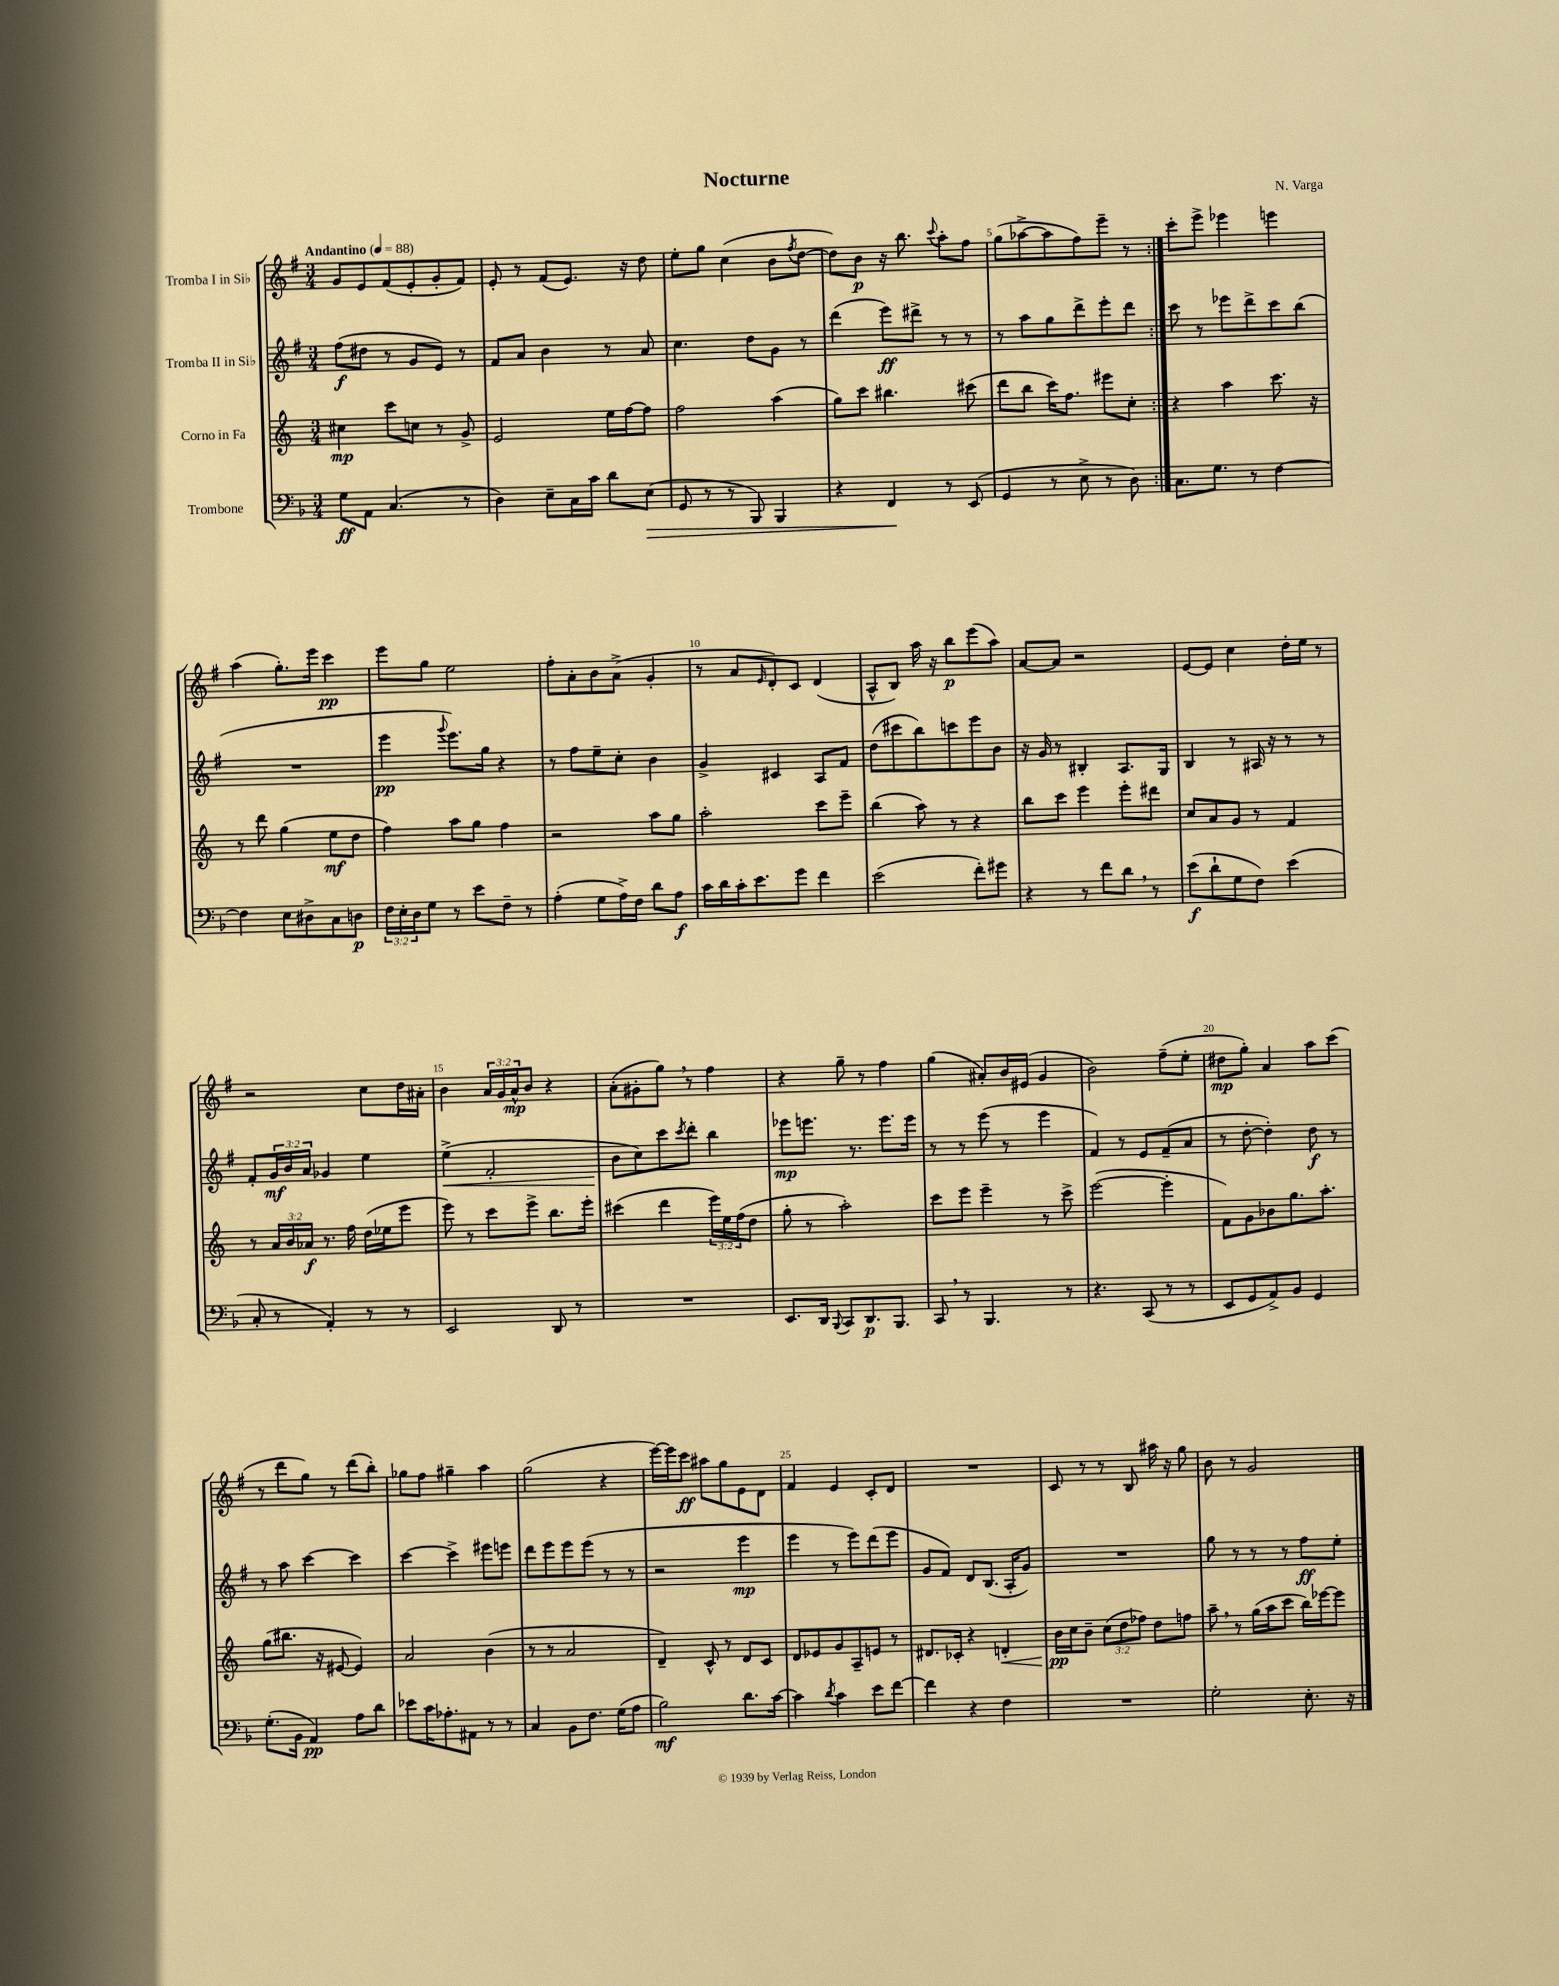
\header { title = "Nocturne" composer = "N. Varga" }
<<
\new StaffGroup <<
\new Staff = "s0" \with { instrumentName = "Tromba I in Sib" } {
    \clef treble \key g \major \numericTimeSignature \time 3/4 \override Staff.TupletNumber.text = #tuplet-number::calc-fraction-text \tempo "Andantino" 4 = 88
    \repeat volta 2 { g'8 e'8 fis'8( e'8-. g'8-. fis'8) |
    e'8-. r8 fis'8( e'8.) r16 d''8 |
    e''8-. g''8 c''4( b'8 \acciaccatura { fis''8 } d''8~ |
    d''8) b'8\p r16 b''8. \appoggiatura { c'''8 } a''8-. fis''8 |
    g''8( aes''8~-> aes''8 fis''8) e'''8-- r8 | }
    c'''8-. e'''8-> ees'''4 e'''4 |
    a''4( g''8.-.) e'''16 c'''4\pp |
    e'''8 g''8 e''2 |
    fis''8-. a'8-. b'8 a'8->( g'4-. |
    r8 a'8 \grace { e'16 } d'8-.) c'8 d'4( |
    a8-^ b8) a''16 r16 b''8\p e'''8( a''8) |
    a'8~ a'8 r2 |
    e'8~ e'8 c''4 d''16-. e''16 r8 |
    r2 c''8 d''16 ais'16-. |
    b'4 \tuplet 3/2 { a'16 g'16 a'16-^\mp } b'8 r4 |
    a'8-.( gis'8-. g''8) \breathe r8 fis''4 |
    r4 g''8-- r8 fis''4 |
    g''4( ais'8-.) b'16 eis'16( g'4 |
    b'2) fis''8--( e''8-. |
    dis''8\mp g''8-.) a'4 a''8 c'''8( |
    r8 d'''8 g''8) r8 d'''8( b''8-.) |
    ges''8 fis''8 gis''4-- a''4 |
    g''2( r4 |
    e'''16~) e'''16 c'''8\ff ais''8 g''8 e'8 d'8 |
    fis'4 e'4 c'8-. d'8 |
    R2. |
    c'8 r8 r8 b8 ais''16 r16 g''8 |
    b'8 r8 g'2 \bar "|." |
}
\new Staff = "s1" \with { instrumentName = "Tromba II in Sib" } {
    \clef treble \key g \major \numericTimeSignature \time 3/4 \override Staff.TupletNumber.text = #tuplet-number::calc-fraction-text
    \repeat volta 2 { fis''8\f( dis''8 r8 g'8 e'8) r8 |
    fis'8 a'8 b'4 r8 a'8 |
    c''4. d''8 g'8 r8 |
    d'''4( e'''8\ff) dis'''8-> r8 r8 |
    r8 a''8 g''8 d'''8-> e'''8-. d'''8 | }
    c'''8 r8 ees'''8 d'''8-> c'''8 b''8( |
    R2. |
    e'''4\pp \appoggiatura { g'''8 } e'''8.) g''16 r4 |
    r8 fis''8 e''8-- c''8-. b'4 |
    g'4-> cis'4 a8 fis'8 |
    d''8( cis'''8 b''8) c'''8 e'''8 b'8 |
    r16 g'16 r8 bis4-. a8. g16 |
    b4 r8 ais16 r16 r8 r8 |
    fis'8-. \tuplet 3/2 { g'16\mf b'16 a'16 } ges'4 e''4 |
    e''4->\<( fis'2-. |
    b'8\! c''8) c'''8 \acciaccatura { c'''8 } d'''8-. b''4 |
    ees'''8\mp e'''8. r8. e'''8. e'''16 |
    r8 r8 e'''8( r8 e'''4 |
    fis'4) r8 e'8 fis'8--( a'8 |
    r8 d''8~-. d''4-.) d''8\f r8 |
    r8 a''8 c'''4~ c'''4 |
    c'''4~ c'''4-> eis'''8 e'''8 |
    d'''8 e'''8 e'''8 e'''8( r8 r8 |
    r2 e'''4\mp |
    e'''4 r8 e'''8) d'''8( e'''8 |
    g'8 fis'8) d'8 b8.( a16-. g'8) |
    R2. |
    g''8 r8 r8 r8 fis''8\ff e''8-. \bar "|." |
}
\new Staff = "s2" \with { instrumentName = "Corno in Fa" } {
    \clef treble \key c \major \numericTimeSignature \time 3/4 \override Staff.TupletNumber.text = #tuplet-number::calc-fraction-text
    \repeat volta 2 { cis''4\mp c'''8 c''8 r8 g'8-> |
    e'2 e''16 f''16~ f''8 |
    f''2 a''4( |
    g''8) c'''8 bis''4. cis'''8( |
    d'''8 b''8 c'''16) f''8. eis'''8 c''8-. | }
    r4 a''4 c'''8. r16 |
    r8 d'''8 g''4( e''8\mf d''8 |
    f''4) a''8 g''8 f''4 |
    r2 a''8 g''8 |
    a''2-. c'''8 e'''8-- |
    b''4( a''8) r8 r4 |
    b''8 c'''8 e'''4 e'''8-. dis'''8 |
    c''8 a'8 g'8 r8 f'4 |
    r8 \tuplet 3/2 { a'16 b'16 aes'16\f } r8. f''16 d''16( ees''16 e'''8 |
    e'''8) r8 c'''8 e'''8-> b''8. e'''16-. |
    cis'''4( d'''4 \tuplet 3/2 { e'''16) e''16 f''16( } d''8 |
    g''8-. r8 a''2-.) |
    c'''8 e'''8 e'''4-- r8 c'''8-> |
    e'''2~( e'''4-. |
    f'8) g'8 bes'8 g''8. a''8.-. |
    g''8( bis''8. r16 eis'8~ eis'4) |
    a'2 b'4( |
    r8 r8 a'2 |
    d'4--) c'8-^ r8 d'8 c'8 |
    d'8 ees'8 g'8 a8-- e'8 r8 |
    dis'8. ces'16-. r4 d'4-.\< |
    b'16\pp\! c''16 b'8-- \tuplet 3/2 { c''8( d''8 fes''8) } d''8 f''8 |
    a''8-- \breathe r8 g''16( a''16 c'''8 b''16) ees'''16~ ees'''8 \bar "|." |
}
\new Staff = "s3" \with { instrumentName = "Trombone" } {
    \clef bass \key f \major \numericTimeSignature \time 3/4 \override Staff.TupletNumber.text = #tuplet-number::calc-fraction-text
    \repeat volta 2 { g8\ff a,8 c4.( r8 |
    d4) e8-- c16 c'16 d'8 e8\>( |
    g,8 r8 r8 bes,,8) bes,,4 |
    r4 f,4\! r8 e,8( |
    g,4 r8 e8-> r8 d8) | }
    c8. g8. r8 f4~ |
    f4 e8 dis8-> c8 d8\p |
    \tuplet 3/2 { f16 e16-. d16 } g8 r8 e'8 f8-- r8 |
    a4-.( g8 a16->) f16 d'8 a8\f |
    c'16 d'16 c'16-. e'8. g'8 f'4 |
    e'2( f'8-.) gis'8 |
    r4 r8 f'8 d'8 \breathe r8 |
    e'8\f( d'8-! g8 f8) e'4( |
    c8-. r8 a,4-.) r8 r8 |
    e,2 d,8 r8 |
    R2. |
    e,8. d,16 \appoggiatura { bes,,8 } c,8 d,8.\p bes,,8. |
    c,8 \breathe r8 bes,,4. r8 |
    r4. c,8( r8 r8 |
    e,8 g,8 a,8->) bes,8 g,4 |
    g8.-.( bes,16 a,4\pp) a8 d'8 |
    ees'8 c'16 aes8.-. ais,8 r8 r8 |
    c4 bes,8 f8. g16( a8 |
    bes2\mf) d'8. c'16~ |
    c'4 \acciaccatura { d'8 } c'4 e'8 f'8~ |
    f'4 r4 f4 |
    R2. |
    g2-. e8.-. r16 \bar "|." |
}
>>
>>
\layout { \context { \Score \override BarNumber.break-visibility = ##(#f #t #t) barNumberVisibility = #(every-nth-bar-number-visible 5) } }
